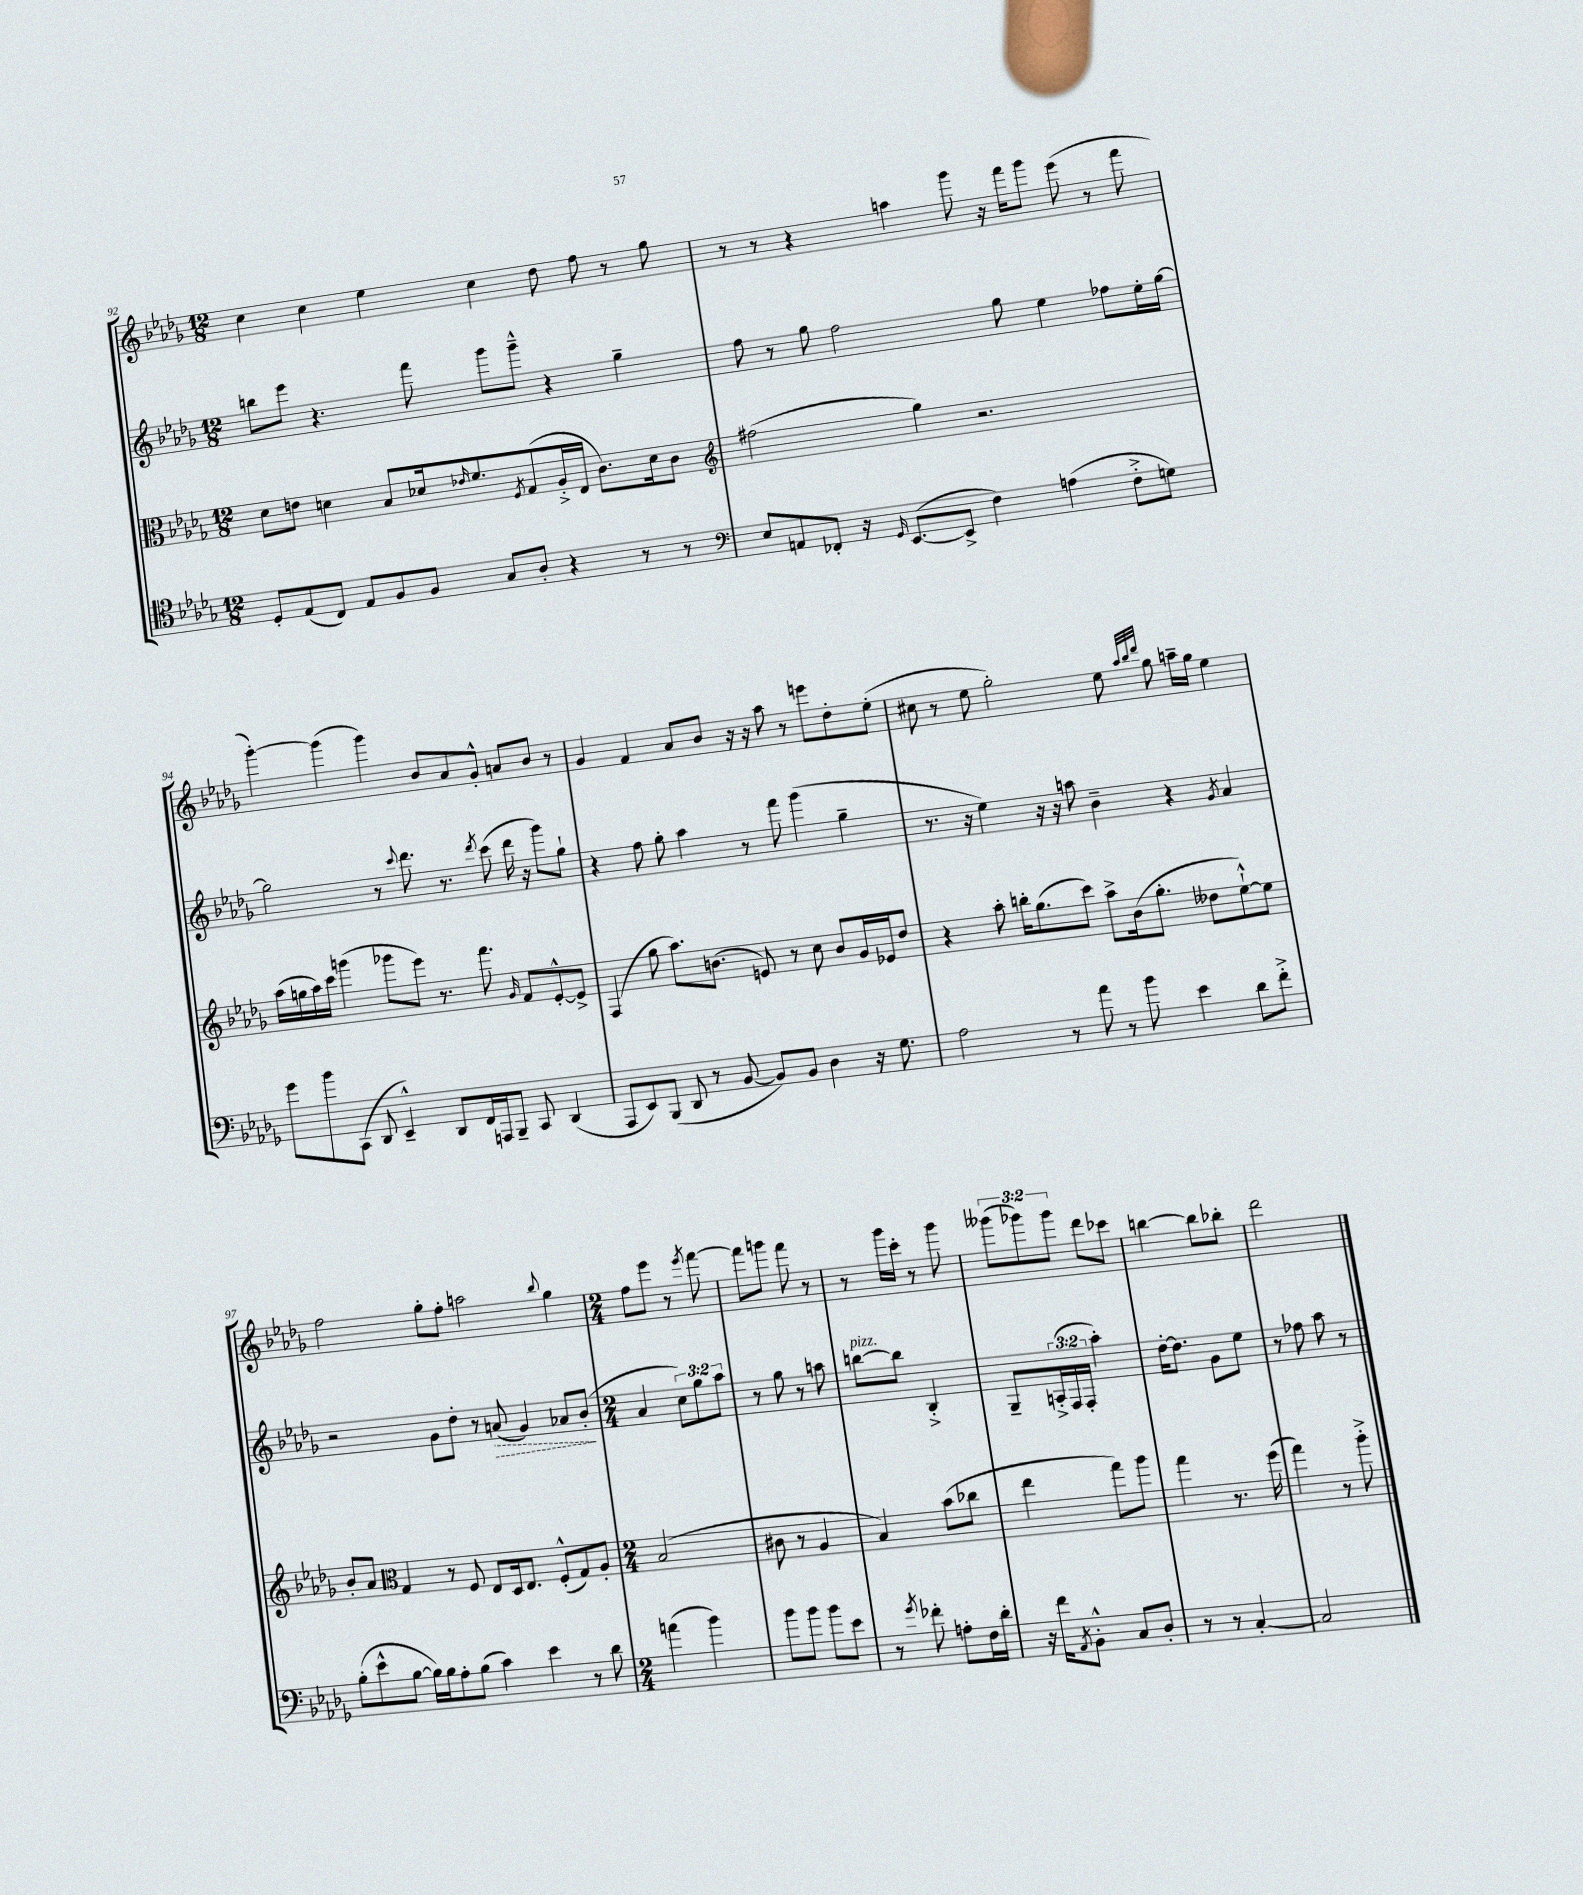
<<
\new StaffGroup <<
\new Staff = "s0" {
    \clef treble \key des \major \numericTimeSignature \time 12/8 \override Staff.TupletNumber.text = #tuplet-number::calc-fraction-text
    c''4 c''4 ees''4 c''4 des''8 f''8 r8 ges''8 |
    r8 r8 r4 a''4 ges'''8 r16 f'''16 ges'''8 ees'''8( r8 f'''8 |
    ges'''4~-.) ges'''4( ges'''4) bes'8 aes'8 ges'8-.-^ a'8 bes'8 r8 |
    ges'4 f'4 aes'8 bes'8 r16 r16 aes''8 r8 e'''8 des''8-. ees''8-.( |
    cis''8 r8 ees''8 ges''2-.) ees''8 \grace { aes''32 bes''32 des'''32 } ges''8 a''16-- ges''16 ees''4 |
    f''2 ges''8-. f''8-. a''2 \appoggiatura { bes''8 } ges''4 |
    \numericTimeSignature \time 2/4 f''8 ees'''8 r8 \acciaccatura { ees'''8 } f'''8~ |
    f'''8 g'''8 f'''8 r8 |
    r8 ges'''16 c'''16-. r8 ges'''8 |
    \tuplet 3/2 { geses'''8( ges'''8) ges'''8 } des'''8 ces'''8 |
    b''4~ b''8 bes''8-. |
    des'''2 \bar "|." |
}
\new Staff = "s1" {
    \clef treble \key des \major \numericTimeSignature \time 12/8 \override Staff.TupletNumber.text = #tuplet-number::calc-fraction-text
    b''8 ees'''8 r4. f'''8 ges'''8 ges'''8---^ r4 ges''4-- |
    f''8 r8 ges''8 f''2 ges''8 ees''4 fes''8 ees''16-. ges''16~ |
    ges''2 r8 \appoggiatura { c'''8 } des'''8. r8. \acciaccatura { des'''8 } c'''8( des'''16 r16 ges'''8) ges''8-! |
    r4 f''8 ges''8-. aes''4 r8 f'''8 ges'''4( ges''4-- |
    r8. r16 ees''4) r16 r16 a''8 bes'4-- r4 \acciaccatura { ges'8 } aes'4 |
    r2 ges'8 des''8-. r8 \once \override Hairpin.style = #'dashed-line a'8\>( ges'4) aes'8 bes'8-.\!( |
    \numericTimeSignature \time 2/4 aes'4 \tuplet 3/2 { c''8) ges''8 aes''8 } |
    r8 ges''8 r8 a''8 |
    b''8~^\markup { \italic "pizz." } b''8 bes4-.-> |
    ges8-- \tuplet 3/2 { a16-.->( f16 f16-. } aes''4-.) |
    des''16~-. des''8. ges'8 ees''8 |
    r8 fes''8 aes''8 r8 \bar "|." |
}
\new Staff = "s2" {
    \clef alto \key des \major \numericTimeSignature \time 12/8
    des'8 e'8 d'4 bes8 des'16 \grace { ees'16 } f'8. \acciaccatura { f8 } ges8( aes16-.-> ees16 c'8.) des'16 c'8 |
    \clef treble fis''2( ges''4) r2. |
    aes''16( g''16 aes''16) c'''16 g'''4( ges'''8 ees'''8) r8. f'''8. \grace { ges'16 } f'8 ees'8~-.-^ ees'8-> |
    f4( ges''8 aes''8.) b'8.( e'8) r8 c''8 b'8 ges'16 ees'16 des''8 |
    r4 aes''8-. b''16-. ges''8.( c'''8) aes''8-> bes'16( ges''8.-. deses''8 ees''8~-!-^) ees''8 |
    bes'8-. aes'8 \clef alto ges4 r8 f8 ees8 des16 ees8. f8-.-^( ges8) aes8-. |
    \numericTimeSignature \time 2/4 bes2( |
    cis'8 r8 aes4 |
    bes4) bes'8( ces''8 |
    ees''4 ges''8) aes''8 |
    ges''4 r8. f''16( |
    ges''4) r8 aes''8-.-> \bar "|." |
}
\new Staff = "s3" {
    \clef tenor \key des \major \numericTimeSignature \time 12/8
    des8-. ees8( c8) ees8 f8 f8 ges8 aes8-. r4 r8 r8 |
    \clef bass ees8 a,8 fes,8-. r16 \grace { ges,16 } ees,8.~( ees,8-> f4) a4( f8-.-> g8) |
    ges'8 bes'8 c,8( des,8 ees,4---^) des,8 f,16 a,,16 bes,,8-- c,8 des,4( |
    aes,,8 ees,8) bes,,8( des,8 r8 bes,8~ bes,8) bes,8 des4 r16 ges8. |
    aes2 r8 aes'8 r8 bes'8 ees'4 des'8 f'8-.-> |
    bes8-.( ees'8-^ bes8~ bes16) bes16 aes8-. bes8( c'4) ees'4 r8 des'8 |
    \numericTimeSignature \time 2/4 a'4( bes'4) |
    bes'8 bes'8 bes'8 ees'8 |
    r8 \acciaccatura { ges'8 } fes'8-. a8-. f16 des'16-. |
    r16 f'16 \acciaccatura { aes,8 } bes,8-.-^ c8 des8-. |
    r8 r8 c4~-. |
    c2 \bar "|." |
}
>>
>>
\layout { \context { \Score currentBarNumber = #92 } }
